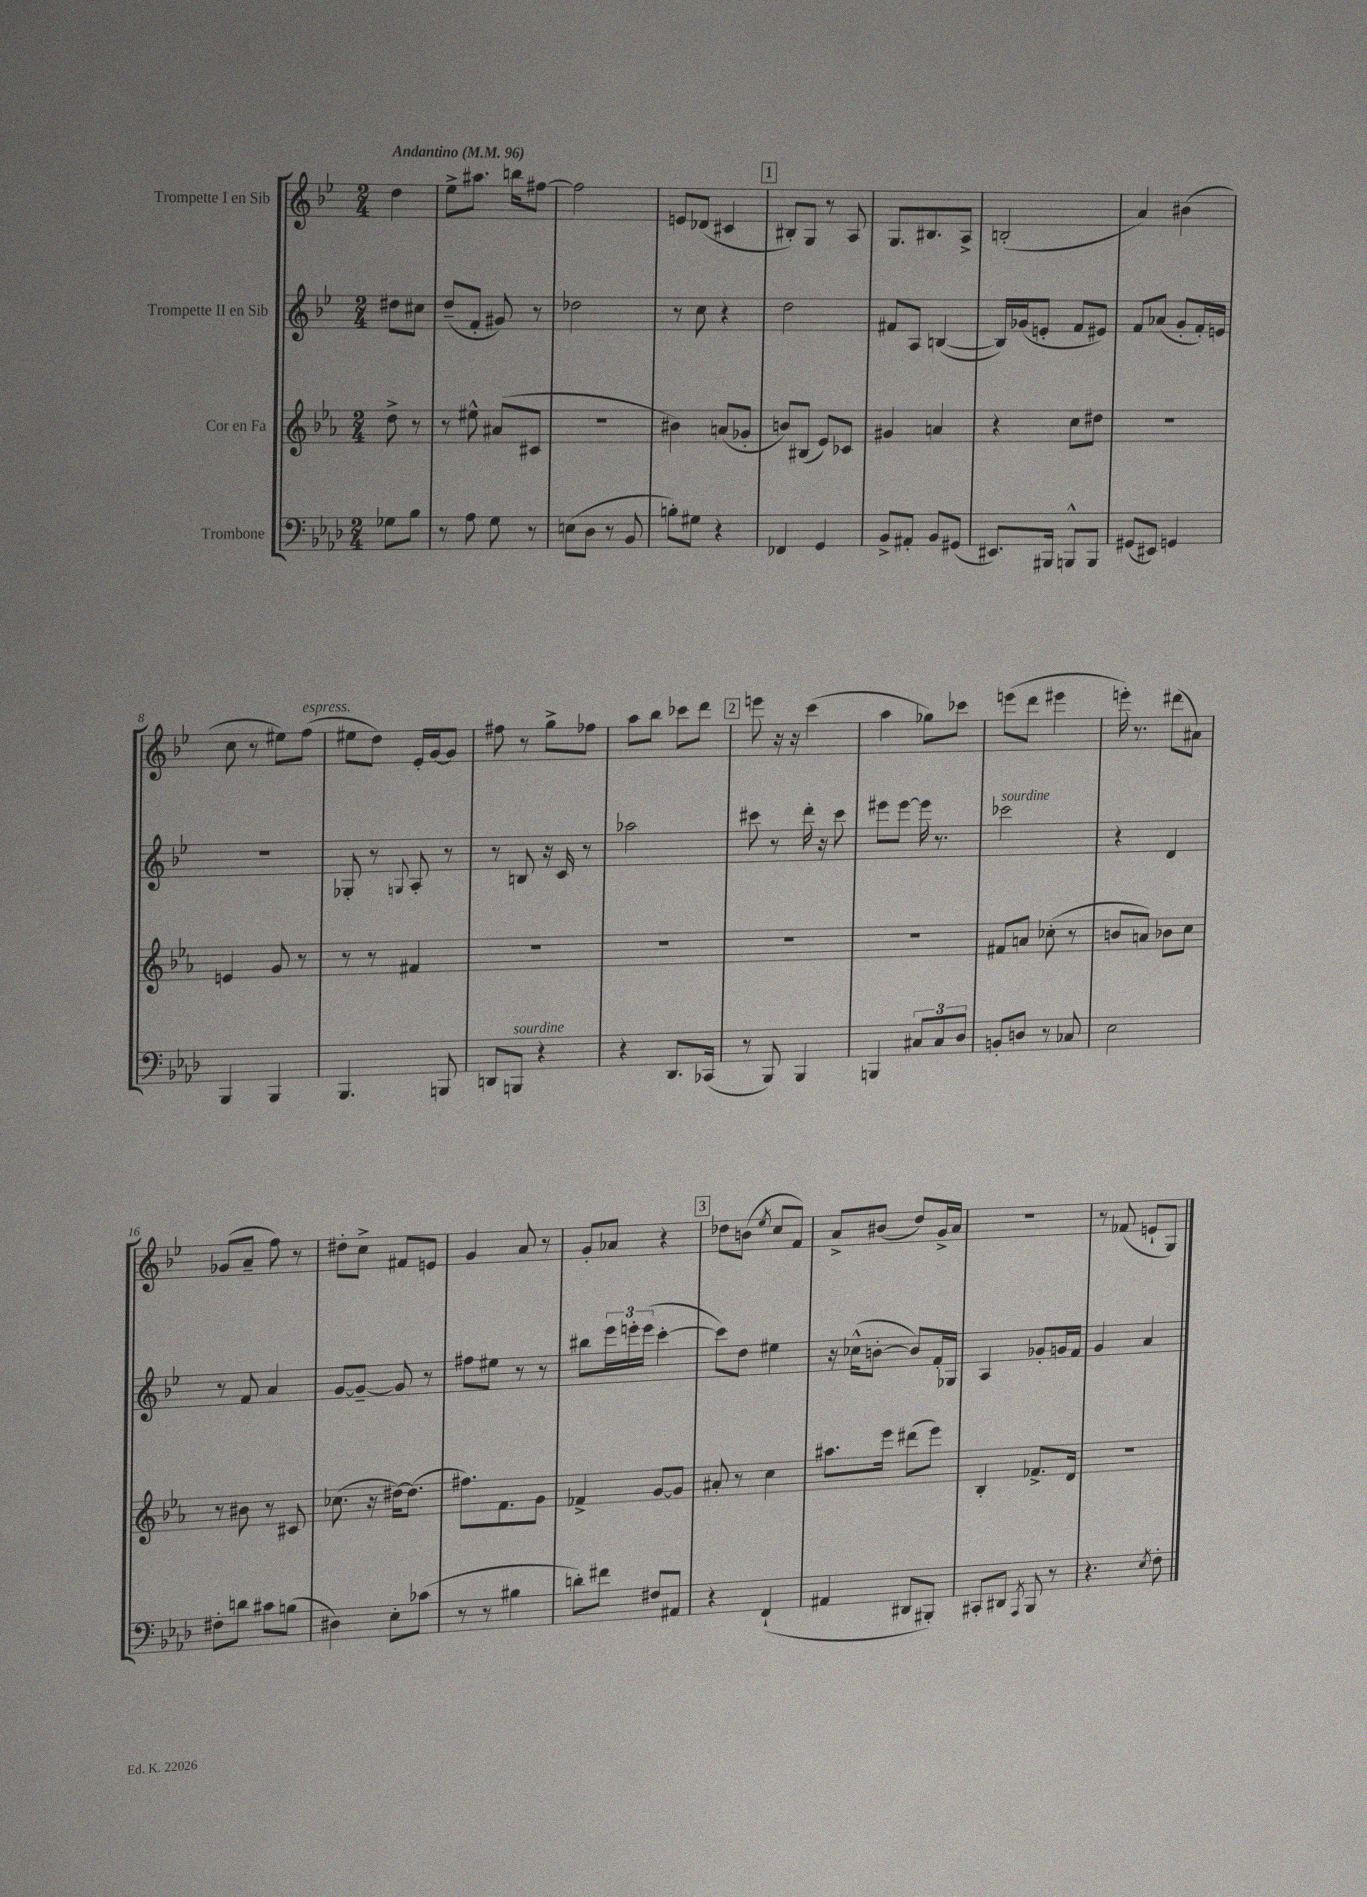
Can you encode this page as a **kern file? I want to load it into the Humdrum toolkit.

**kern	**kern	**kern	**kern
*staff4	*staff3	*staff2	*staff1
*clefF4	*clefG2	*clefG2	*clefG2
*k[b-e-a-d-]	*k[b-e-a-]	*k[b-e-]	*k[b-e-]
*M2/4	*M2/4	*M2/4	*M2/4
*MM96	*MM96	*MM96	*MM96
8G-	8dd^	8dd#	4dd
8B-	8r	8cc#	.
=	=	=	=
8r	8r	(8dd~	8ee-^
8A-	8ee#^^	8f'	8.aa#
8G	(8a#	8g#)	.
.	.	.	16bb
8r	8c#	8r	[8ff#
=	=	=	=
(8E	2r	2dd-	2ff#]
8D-	.	.	.
8r	.	.	.
8BB-	.	.	.
=	=	=	=
8B')	4b#)	8r	8e
8G#	.	8cc	(8d-
4r	(8a	4r	4c#
.	8g-'	.	.
=	=	=	=
4FF-	8b)	2dd	8B#')
.	(8B#	.	8G
4GG	8e-)	.	8r
.	8c-	.	8A
=	=	=	=
8BB-^	4g#	8f#	8.G
8AA#'	.	8A	.
.	.	.	8.B#
8BB-	4a	([4B	.
(8GG#	.	.	8A^
=	=	=	=
8.EE#)	4r	16B])	(2B'
.	.	(16g-	.
.	.	8e'	.
16BBB#	.	.	.
8BBB^^	8cc	8f	.
8BBB	8dd#	8e#)	.
=	=	=	=
(8GG#	2r	8f	4a)
8EE#)	.	(8a-	.
4GG	.	8g'	(4b#
.	.	16f')	.
.	.	16e	.
=	=	=	=
4BBB-	4e	2r	8cc
.	.	.	8r
4BBB-	8g	.	8ee#)
.	8r	.	(8ff
=	=	=	=
4.BBB-	8r	8G-'	8ee#
.	8r	8r	8dd)
.	.	8qqG	.
.	4f#	8A'	16e-'
.	.	.	[16g
8BBB	.	8r	8g]
=	=	=	=
8DD	2r	8r	8ff#
8BBB	.	8B	8r
4r	.	16r	8gg^
.	.	16c	.
.	.	8r	8ff-
=	=	=	=
4r	2r	2aa-	8aa
.	.	.	8bb-
8.DD-	.	.	8ccc-
.	.	.	8ddd
(16CC-	.	.	.
=	=	=	=
8r	2r	8ccc#	8eee
8BBB-)	.	8r	16r
.	.	.	16r
4BBB-	.	16ddd'	(4ccc
.	.	16r	.
.	.	8ccc#	.
=	=	=	=
4BBB	2r	8eee#	4aa
.	.	[8eee#	.
12C#	.	16eee#]	8gg-)
.	.	8.r	.
12C#	.	.	.
.	.	.	8ccc-
12D-	.	.	.
=	=	=	=
8BB'	8f#	2ccc-	(8eee
8D	8a	.	8ddd
8r	(8cc-'	.	4eee#
8C-	8r	.	.
=	=	=	=
2E-	8b	4r	16eee')
.	.	.	8.r
.	8a)	.	.
.	8b-	4d	(8ddd#
.	8cc	.	8a#)
=	=	=	=
8F#'	8r	8r	(8g-
8d	8b#	8f	8a~
8c#	8r	4a	8ff)
(8B	8c#	.	8r
=	=	=	=
4D#)	(8.cc-	[8g	8dd#'
.	.	8g~_	8cc^
.	16r	.	.
8E-'	[16dd#)	8g]	8f#
.	(8.dd#]	.	.
(8c-	.	8r	8e
=	=	=	=
8r	8.ff#)	8ff#	4g
8r	.	8ee#	.
.	8.f	.	.
4B#	.	8r	8a
.	8g	8r	8r
=	=	=	=
8d')	4f-^	8bb#	8g'
8f#	.	24eee-	8a-
.	.	24eee'	.
.	.	(24eee	.
8F#	[8g	[4ccc'	4r
8AA#	8g]	.	.
=	=	=	=
4r	8a#'	8ccc])	8dd-
.	8r	8dd	(8b
.	.	.	8qee-
(4FF`	4cc	4ee#	8cc
.	.	.	8f)
=	=	=	=
4AA#	8.aa#	16r	8a^
.	.	(16cc-^^	.
.	.	[8b'	(8b#
.	16eee-	.	.
8DD#	(8ddd#	8b])	8dd)
8BBB#')	8eee-)	16f'	16g^
.	.	16G-	16a
=	=	=	=
8CC#'	4B-'	4A	2r
8DD#	.	.	.
8qAAA-	.	.	.
8BBB-	8.f-^	8g-'	.
8r	.	16g	.
.	16d	16f	.
=	=	=	=
4.r	2r	4g	8r
.	.	.	(8f-
.	.	4a	8e`
8qE-	.	.	.
8F'	.	.	8G)
==	==	==	==
*-	*-	*-	*-
